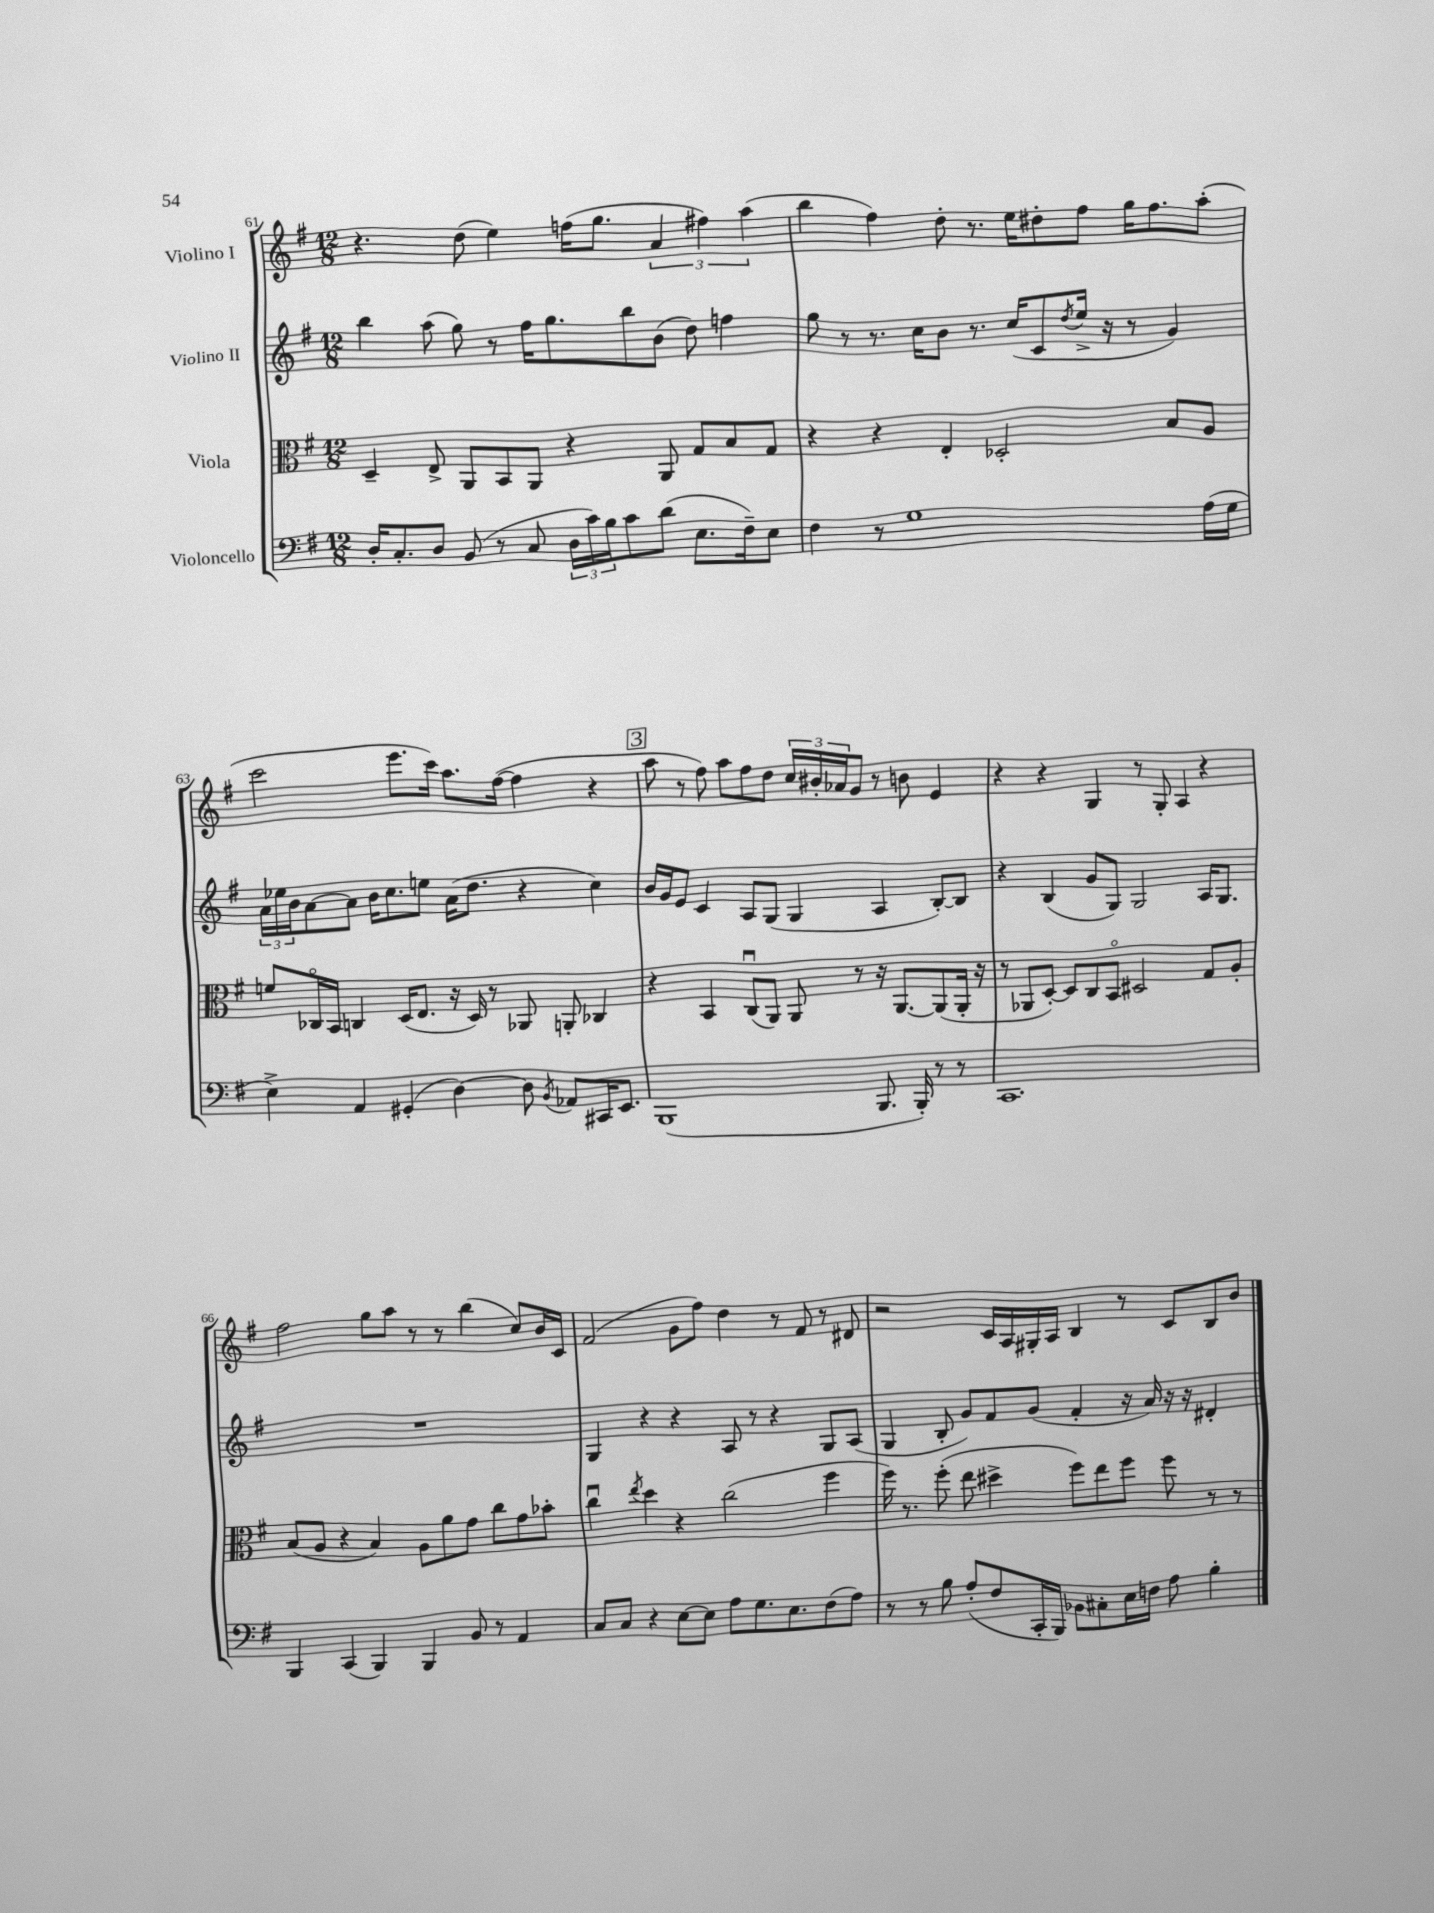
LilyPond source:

<<
\new StaffGroup <<
\new Staff = "s0" \with { instrumentName = "Violino I" } {
    \clef treble \key g \major \numericTimeSignature \time 12/8
    r4. d''8( e''4) f''16( g''8. \tuplet 3/2 { a'4 fis''4) a''4( } |
    b''4 fis''4) d''8-. r8. e''16 dis''8-. fis''8 g''16 fis''8. a''8-.( |
    c'''2 e'''8. c'''16) a''8. fis''16~( fis''4 r4 |
    \mark \markup { \box "3" } a''8 r8 fis''8) a''8 fis''8 d''8 \tuplet 3/2 { c''16 bis'16-. aes'16 } g'8 r8 b'8 e'4 |
    r4 r4 g4 r8 g8-. a4 r4 |
    fis''2 g''8 a''8 r8 r8 b''4( c''8) b'16 c'16 |
    fis'2( g'8 fis''8) d''4 r8 fis'8 r8 dis'8 |
    r2 c'16 a16 gis16-. a16 b4 r8 c'8 b8 b'8 \bar "|." |
}
\new Staff = "s1" \with { instrumentName = "Violino II" } {
    \clef treble \key g \major \numericTimeSignature \time 12/8
    b''4 a''8( g''8) r8 fis''16 g''8. b''8 b'8( d''8) f''4 |
    g''8 r8 r8. c''16 b'8 r8. c''16( c'8 \acciaccatura { d''8 } e''16-> r16 r8 g'4) |
    \tuplet 3/2 { a'16 ees''16 b'16 } a'8~ a'8 b'16 c''8. e''8 a'16( d''8. r4 c''4) |
    \mark \markup { \box "3" } b'16 g'16 e'8 c'4 a8 g8( g4 a4 b8~-.) b8 |
    r4 b4( g'8 g8) g2 a16 g8. |
    R1. |
    g4 r4 r4 a8 r8 r4 g8 a8( |
    g4 b8-. g'8) fis'8 g'8( fis'4-. r16 a'16) r16 r16 dis'4-. \bar "|." |
}
\new Staff = "s2" \with { instrumentName = "Viola" } {
    \clef alto \key g \major \numericTimeSignature \time 12/8
    d4-- e8-> a,8 b,8 a,8 r4 a,8 g8 b8 g8 |
    r4 r4 e4-. des2-. b8 a8 |
    f'8 ces16\flageolet b,16 c4 d16( e8. r16 d16) r8 aes,8 a,8-. ces4 |
    \mark \markup { \box "3" } r4 b,4 c8\downbow( a,8) a,8 r8 r16 a,8.~ a,8( a,16-. r16 |
    r8 aes,8 d8~-.) d8 c8 b,8\flageolet dis2 g8 a8-. |
    b8( a8 r4 b4) a8 a'8 g'8 c''8 g'8 bes'8-. |
    c''4\downbow \acciaccatura { e''8 } d''4 r4 c''2( fis''4 |
    fis''16) r8. fis''8-.( e''8 dis''4-> fis''8) e''8 fis''8 fis''8 r8 r8 \bar "|." |
}
\new Staff = "s3" \with { instrumentName = "Violoncello" } {
    \clef bass \key g \major \numericTimeSignature \time 12/8
    d16-. c8.-. d8 b,8( r8 c8 \tuplet 3/2 { d16 c'16) b16 } c'8 d'8( e8. fis16--) e8 |
    fis4 r8 g1 a16( g16 |
    e4->) a,4 gis,4-.( d4~) d8 \acciaccatura { b,8 } aes,8 cis,16 e,8. |
    \mark \markup { \box "3" } b,,1( b,,8. b,,16-.) r8 r8 |
    c,1. |
    b,,4 c,4( b,,4) b,,4 b,8 r8 a,4 |
    c8 c8 r4 e8~ e8 a8 g8. e8. fis8( a8) |
    r8 r8 b8 a8-.( fis8 c,16-. b,,16) bes,8 cis8-. e16 f16 a8 b4-. \bar "|." |
}
>>
>>
\layout { \context { \Score currentBarNumber = #61 } }
